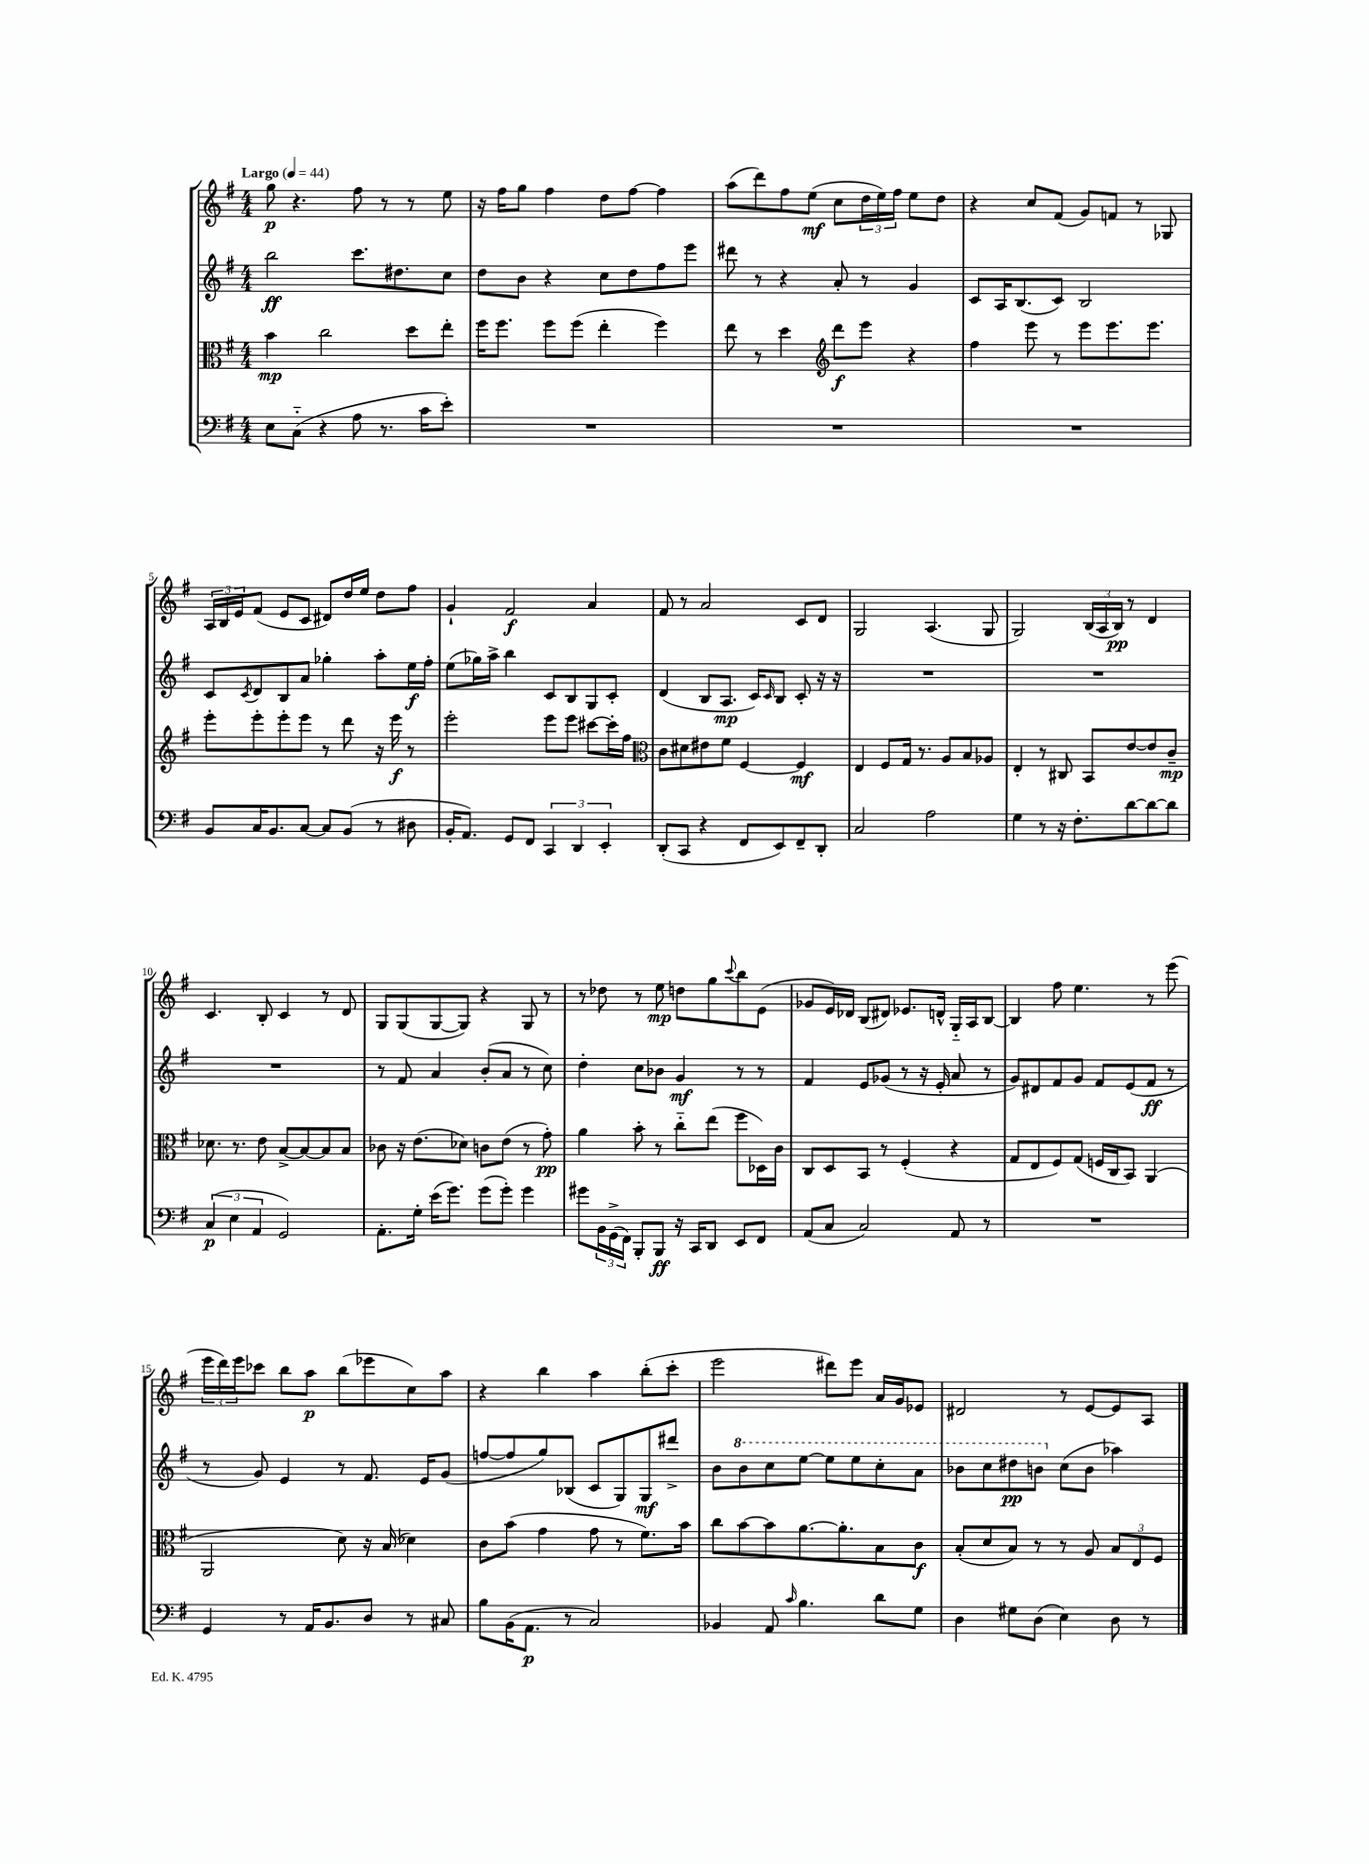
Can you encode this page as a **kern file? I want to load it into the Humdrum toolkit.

**kern	**dynam	**kern	**dynam	**kern	**dynam	**kern	**dynam
*part4	*part4	*part3	*part3	*part2	*part2	*part1	*part1
*staff4	*staff4	*staff3	*staff3	*staff2	*staff2	*staff1	*staff1
*clefF4	*	*clefC3	*	*clefG2	*	*clefG2	*
*k[f#]	*	*k[f#]	*	*k[f#]	*	*k[f#]	*
*M4/4	*	*M4/4	*	*M4/4	*	*M4/4	*
*MM44	*	*MM44	*	*MM44	*	*MM44	*
=1	=1	=1	=1	=1	=1	=1	=1
!	!	!	!	!	!	!LO:TX:a:B:t=Largo	!
8E\L	.	4b\	mp	2bb\	ff	8gg\	p
(8C\J	.	.	.	.	.	4.r	.
4r	.	2cc\	.	.	.	.	.
8A\	.	.	.	8.ccc\L	.	8ff#\	.
8.r	.	.	.	.	.	8r	.
.	.	.	.	8.dd#X\	.	.	.
.	.	8dd\L	.	.	.	8r	.
16c\KL	.	.	.	.	.	.	.
8e'\J)	.	8ee'\J	.	8cc\J	.	8ee\	.
=2	=2	=2	=2	=2	=2	=2	=2
1r	.	16ff#\KL	.	8dd\L	.	16r	.
.	.	8.ff#\J	.	.	.	16ff#\KL	.
.	.	.	.	8b\J	.	8gg\J	.
.	.	8ff#\L	.	4r	.	4ff#\	.
.	.	(8ff#\J	.	.	.	.	.
.	.	4ee'\	.	8cc\L	.	8dd\L	.
.	.	.	.	8dd\	.	[8ff#\J	.
.	.	4ff#\)	.	8ff#\	.	4ff#\]	.
.	.	.	.	8eee\J	.	.	.
=3	=3	=3	=3	=3	=3	=3	=3
1r	.	8ee\	.	8ddd#X\	.	(8aa\L	.
.	.	8r	.	8r	.	8ddd\)	.
.	.	4dd\	.	4r	.	8ff#\	.
.	.	.	.	.	.	(8ee\J	mf
*	*	*clefG2	*	*	*	*	*
.	.	8ddd\L	f	8a'/	.	8cc\L	.
.	.	8eee\J	.	8r	.	24dd\L	.
.	.	.	.	.	.	24ee\)	.
.	.	.	.	.	.	24ff#\JJ	.
.	.	4r	.	4g/	.	8ee\L	.
.	.	.	.	.	.	8dd\J	.
=4	=4	=4	=4	=4	=4	=4	=4
1r	.	4ff#\	.	8c/L	.	4r	.
.	.	.	.	16A/K	.	.	.
.	.	.	.	(8.B/	.	.	.
.	.	8eee\	.	.	.	8cc/L	.
.	.	8r	.	8c/J)	.	(8f#/J	.
.	.	8eee\L	.	2B/	.	8g/L)	.
.	.	8.eee\	.	.	.	8fn/J	.
.	.	.	.	.	.	8r	.
.	.	8.eee\J	.	.	.	.	.
.	.	.	.	.	.	8G-X/	.
!!LO:LB:g=z
=5	=5	=5	=5	=5	=5	=5	=5
8BB/L	.	8eee'\L	.	8c/L	.	24A/LL	.
.	.	.	.	.	.	24B/	.
.	.	.	.	.	.	24e/J	.
.	.	.	.	8qc/	.	.	.
16C/K	.	8eee'\	.	8d/	.	(8f#/J	.
8.BB/	.	.	.	.	.	.	.
.	.	8eee'\	.	8B/	.	8e/L	.
[8C/J	.	8eee\J	.	8a/J	.	8c/J	.
8C/L]	.	8r	.	4gg-X'\	.	8d#X/L)	.
(8BB/J	.	8ddd\	.	.	.	16dd/L	.
.	.	.	.	.	.	16ee/JJ	.
8r	.	16r	.	8aa'\L	.	8dd\L	.
.	.	16eee\	f	.	.	.	.
8D#X\	.	8r	.	16ee\L	f	8ff#\J	.
.	.	.	.	16ff#'\JJ	.	.	.
=6	=6	=6	=6	=6	=6	=6	=6
16BB'/KL	.	2eee'\	.	(8ee\L	.	4g`/	.
8.AA/J)	.	.	.	.	.	.	.
.	.	.	.	16gg-X\L)	.	.	.
.	.	.	.	16aa^\JJ	.	.	.
8GG/L	.	.	.	4bb\	.	2f#/	f
8FF#/J	.	.	.	.	.	.	.
6CC/	.	8eee\L	.	8c/L	.	.	.
.	.	8eee\J	.	8B/	.	.	.
6DD/	.	.	.	.	.	.	.
.	.	[8ccc#X\L	.	8G/	.	4a/	.
6EE'/	.	.	.	.	.	.	.
.	.	16ccc#'\L]	.	8c'/J	.	.	.
.	.	16ff#\JJ	.	.	.	.	.
=7	=7	=7	=7	=7	=7	=7	=7
*	*	*clefC3	*	*	*	*	*
(8DD'/L	.	8c\L	.	(4d/	.	8f#/	.
8CC/J	.	8d#X\	.	.	.	8r	.
4r	.	8e#X\	.	8B/L	.	2a/	.
.	.	8f#\J	.	8.A/J	mp	.	.
8FF#/L	.	[4F#/	.	.	.	.	.
.	.	.	.	16c/KL)	.	.	.
.	.	.	.	16qqc/	.	.	.
8EE/)	.	.	.	8B/J	.	.	.
8FF#~/	.	4F#/]	mf	8c'/	.	8c/L	.
8DD'/J	.	.	.	16r	.	8d/J	.
.	.	.	.	16r	.	.	.
=8	=8	=8	=8	=8	=8	=8	=8
2C/	.	4E/	.	1r	.	2G/	.
.	.	8F#/L	.	.	.	.	.
.	.	16G/Jk	.	.	.	.	.
.	.	8.r	.	.	.	.	.
2A\	.	.	.	.	.	(4.A/	.
.	.	8A/L	.	.	.	.	.
.	.	8B/	.	.	.	.	.
.	.	8A-X/J	.	.	.	8G/	.
=9	=9	=9	=9	=9	=9	=9	=9
4G\	.	4E'/	.	1r	.	2G/)	.
8r	.	8r	.	.	.	.	.
16r	.	8C#X/	.	.	.	.	.
8.F#'\L	.	.	.	.	.	.	.
.	.	8BB/L	.	.	.	(24B/LL	.
.	.	.	.	.	.	24A/	.
.	.	.	.	.	.	24B/JJ)	pp
[8d\	.	[8e/	.	.	.	8r	.
8d\_	.	8e/]	.	.	.	4d/	.
8d\J]	.	8c~/J	mp	.	.	.	.
!!LO:LB:g=z
=10	=10	=10	=10	=10	=10	=10	=10
(6C/	p	8.d-X\	.	1r	.	4.c/	.
6E\	.	.	.	.	.	.	.
.	.	8.r	.	.	.	.	.
6AA/	.	.	.	.	.	.	.
.	.	8e\	.	.	.	8B'/	.
2GG/)	.	[8B^/L	.	.	.	4c/	.
.	.	8B/_	.	.	.	.	.
.	.	8B/]	.	.	.	8r	.
.	.	8B/J	.	.	.	8d/	.
=11	=11	=11	=11	=11	=11	=11	=11
8.AA'\L	.	8c-X\	.	8r	.	8G/L	.
.	.	16r	.	8f#/	.	(8G/	.
16G'\Jk	.	(8.e\L	.	.	.	.	.
(16e\KL	.	.	.	4a/	.	[8G/	.
8.g\J)	.	.	.	.	.	.	.
.	.	8d-X\J)	.	.	.	8G/J])	.
(8g\L	.	8cn\L	.	(8b'/L	.	4r	.
8g'\J)	.	(8e\J	.	8a/J	.	.	.
4g\	.	8r	.	8r	.	8G/	.
.	.	8g'\)	pp	8cc\)	.	8r	.
=12	=12	=12	=12	=12	=12	=12	=12
8g#X\L	.	4a\	.	4dd'\	.	8r	.
24BB\L	.	.	.	.	.	8dd-X\	.
(24GG^\	.	.	.	.	.	.	.
24FF#\JJ)	.	.	.	.	.	.	.
8BBB'/L	.	8b'\	.	8cc\L	.	8r	.
8BBB/J	ff	8r	.	8b-X\J	.	8ee\	mp
16r	.	8cc\L	.	4g/	mf	8ddn\L	.
16CC/KL	.	.	.	.	.	.	.
8DD/J	.	(8ee\J	.	.	.	8gg\	.
.	.	.	.	.	.	8qqccc/	.
8EE/L	.	8ff#\L	.	8r	.	8bb\	.
8FF#/J	.	16D-X\L)	.	8r	.	(8e\J	.
.	.	16c\JJ	.	.	.	.	.
=13	=13	=13	=13	=13	=13	=13	=13
(8AA/L	.	8C/L	.	4f#/	.	8g-X/L	.
8C/J	.	8D/	.	.	.	16e/L)	.
.	.	.	.	.	.	16d-X/JJ	.
2C/)	.	8BB/J	.	8e/L	.	(8B/L	.
.	.	8r	.	(8g-X/J	.	8d#X/J)	.
.	.	(4F#'/	.	8r	.	8.e-X/L	.
.	.	.	.	16r	.	.	.
.	.	.	.	16e'/	.	16dn^^/Jk	.
8AA/	.	4r	.	8a/	.	16G/LL	.
.	.	.	.	.	.	16A/J	.
8r	.	.	.	8r	.	[8B/J	.
=14	=14	=14	=14	=14	=14	=14	=14
1r	.	8G/L	.	8g/L)	.	4B/]	.
.	.	8E/	.	8d#X/	.	.	.
.	.	8F#/)	.	8f#/	.	8ff#\	.
.	.	(8G/J	.	8g/J	.	4.ee\	.
.	.	16Fn/LL	.	8f#/L	.	.	.
.	.	16C/J	.	.	.	.	.
.	.	8BB/J)	.	(8e/	.	.	.
.	.	(4AA/	.	8f#/J	ff	8r	.
.	.	.	.	8r	.	(8eee\	.
!!LO:LB:g=z
=15	=15	=15	=15	=15	=15	=15	=15
4GG/	.	2AA/	.	8r	.	24eee\LL	.
.	.	.	.	.	.	24ddd\)	.
.	.	.	.	.	.	24eee\J	.
.	.	.	.	8g/)	.	8ccc-X\J	.
8r	.	.	.	4e/	.	8bb\L	.
16AA/KL	.	.	.	.	.	8aa\J	p
8.BB/	.	.	.	.	.	.	.
.	.	8d\)	.	8r	.	(8bb\L	.
8D/J	.	16r	.	8.f#/	.	8eee-X\	.
.	.	(16B/	.	.	.	.	.
8r	.	4d-X\)	.	.	.	8cc\)	.
.	.	.	.	16e/KL	.	.	.
8C#X/	.	.	.	(8g/J	.	8aa\J	.
=16	=16	=16	=16	=16	=16	=16	=16
8B\L	.	8c\L	.	[8ffn/L	.	4r	.
(16BB\K	.	(8b\J	.	8ff/]	.	.	.
8.AA\J	p	.	.	.	.	.	.
.	.	4g\	.	8gg/)	.	4bb\	.
8r	.	.	.	(8B-X/J	.	.	.
2C/)	.	8g\	.	8c/L	.	4aa\	.
.	.	8r	.	8G/)	.	.	.
.	.	8.f#\L)	.	8G/	mf	(8bb'\L	.
.	.	.	.	8ddd#X^/J	.	8ccc'\J	.
.	.	16b\Jk	.	.	.	.	.
=17	=17	=17	=17	=17	=17	=17	=17
4BB-X/	.	8cc\L	.	8b\L	.	2eee\	.
*	*	*	*	*8va	*	*	*
.	.	[8b\	.	8bb\	.	.	.
8AA/	.	8b\]	.	8ccc\	.	.	.
16qqc/	.	.	.	.	.	.	.
4.B\	.	[8.a\	.	[8eee\J	.	.	.
.	.	.	.	8eee\L]	.	8ddd#X\L)	.
.	.	8.a'\]	.	.	.	.	.
.	.	.	.	8eee\	.	8eee\J	.
8d\L	.	8B\	.	8ccc'\	.	16a/LL	.
.	.	.	.	.	.	16g/J	.
8G\J	.	8c\J	f	8aa\J	.	8e-X/J	.
=18	=18	=18	=18	=18	=18	=18	=18
4D\	.	(8B'/L	.	8bb-X\L	.	2d#X/	.
.	.	8d/	.	8ccc\	.	.	.
8G#X\L	.	8B/J)	.	8ddd#X\	pp	.	.
(8D\J	.	8r	.	8bbn\J	.	.	.
*	*	*	*	*X8va	*	*	*
4E\)	.	8r	.	(8cc\L	.	8r	.
.	.	8A/	.	8b\J	.	[8e/L	.
8D\	.	12B/L	.	4aa-X\)	.	8e/]	.
.	.	12E/	.	.	.	.	.
8r	.	.	.	.	.	8A/J	.
.	.	12F#/J	.	.	.	.	.
==	==	==	==	==	==	==	==
*-	*-	*-	*-	*-	*-	*-	*-
